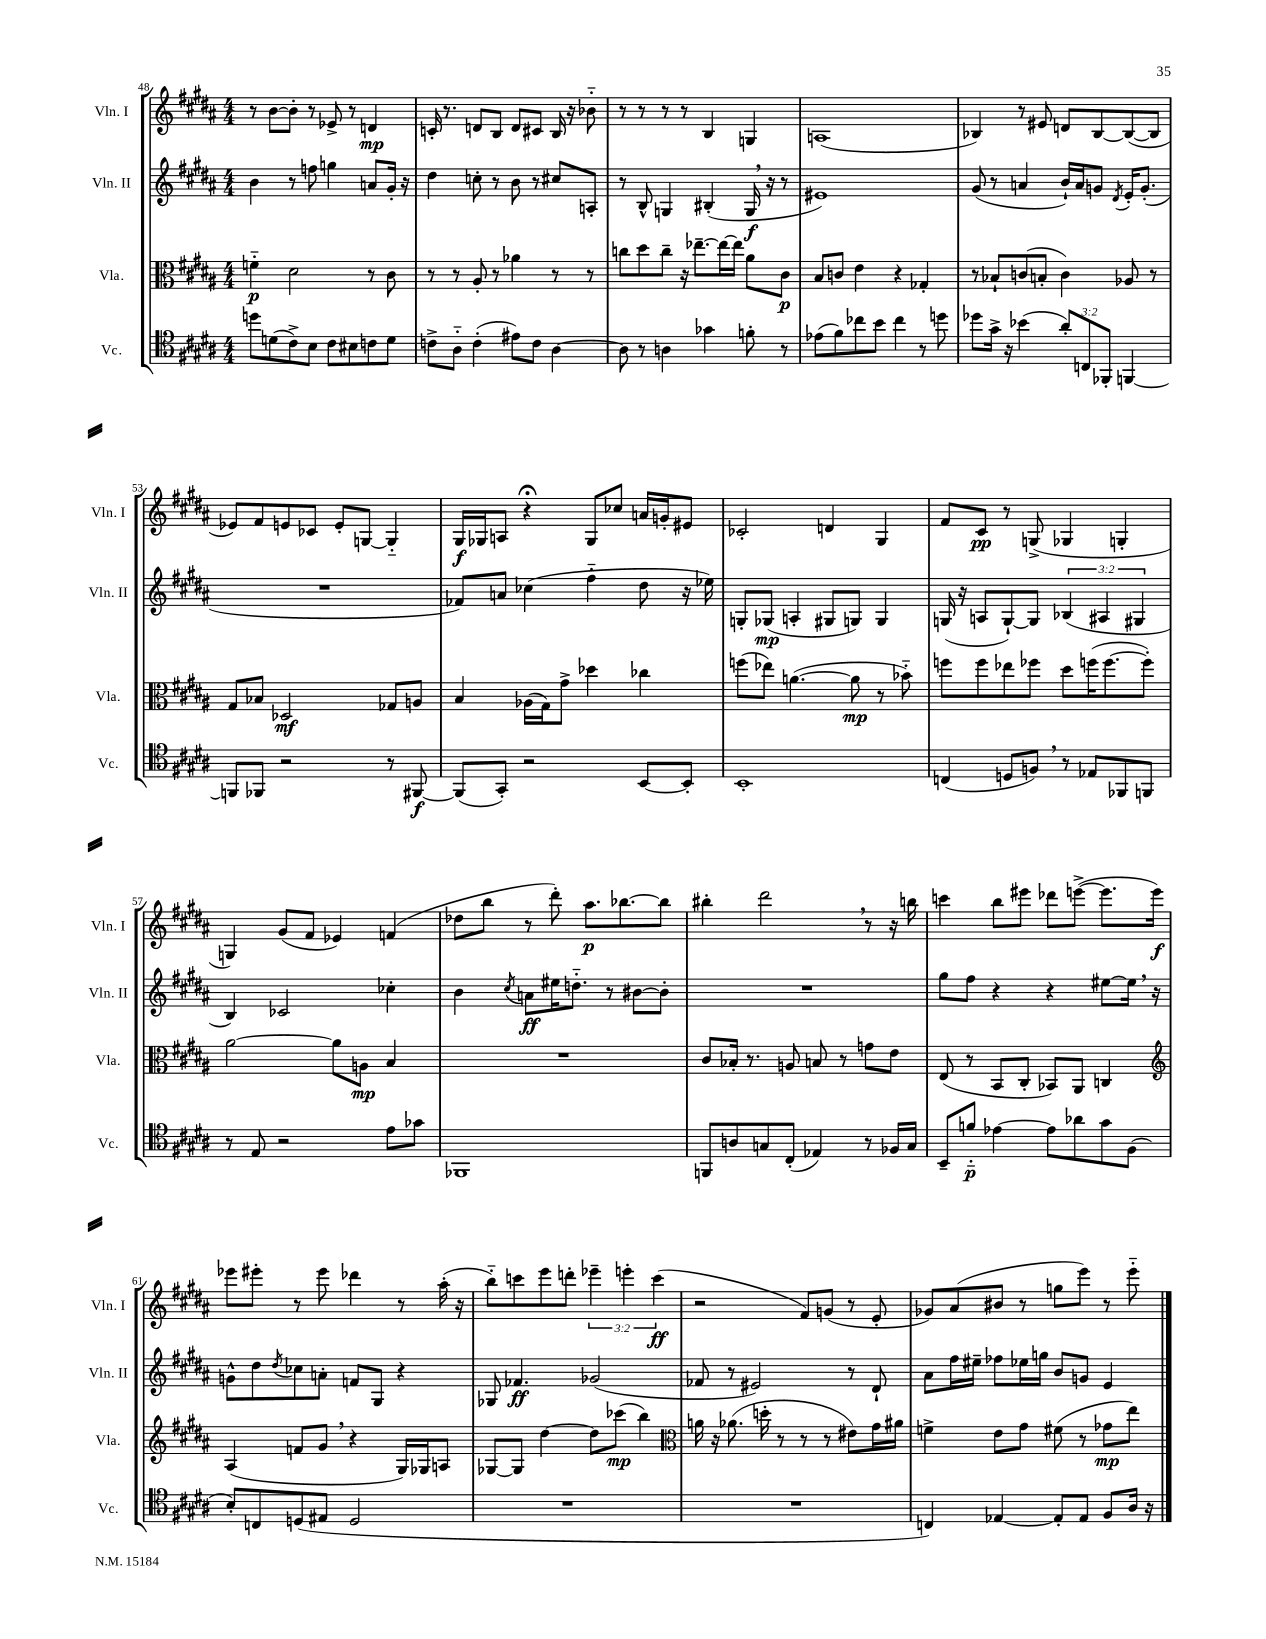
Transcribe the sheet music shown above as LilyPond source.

<<
\new StaffGroup <<
\new Staff = "s0" \with { instrumentName = "Vln. I" shortInstrumentName = "Vln. I" } {
    \clef treble \key b \major \numericTimeSignature \time 4/4 \override Staff.TupletNumber.text = #tuplet-number::calc-fraction-text
    r8 b'8~ b'8-. r8 ees'8-> r8 d'4\mp |
    c'16-. r8. d'8 b8 d'8 cis'8 b16 r16 bes'8-_ |
    r8 r8 r8 r8 b4 g4 |
    a1( |
    bes4) r8 eis'8 d'8 bes8~ bes8~( bes8 |
    ees'8) fis'8 e'8 ces'8 e'8-. g8~ g4-_ |
    gis16\f ges16 a8 r4\fermata ges8 ces''8 a'16 g'16-. eis'8 |
    ces'2-. d'4 gis4 |
    fis'8 cis'8\pp r8 g8->( ges4 g4-. |
    g4) gis'8( fis'8 ees'4) f'4( |
    des''8 b''8 r8 dis'''8-.) ais''8.\p bes''8.~ bes''8 |
    bis''4-. dis'''2 \breathe r8 r16 b''16 |
    c'''4 b''8 eis'''8 des'''8 e'''8~->( e'''8. e'''16\f) |
    ees'''8 eis'''8-. r8 eis'''8 des'''4 r8 ais''16-.( r16 |
    b''8-_) c'''8 e'''8 d'''8-. \tuplet 3/2 { ees'''4-- e'''4-. c'''4\ff( } |
    r2 fis'8) g'8( r8 e'8-. |
    ges'8) ais'8( bis'8 r8 g''8 e'''8) r8 e'''8-_ \bar "|." |
}
\new Staff = "s1" \with { instrumentName = "Vln. II" shortInstrumentName = "Vln. II" } {
    \clef treble \key b \major \numericTimeSignature \time 4/4 \override Staff.TupletNumber.text = #tuplet-number::calc-fraction-text
    b'4 r8 f''8 g''4 a'8 gis'16-. r16 |
    dis''4 c''8-. r8 b'8 r8 cis''8 a8-. |
    r8 b8-^ g4 bis4-.( g16\f \breathe r16 r8 |
    eis'1) |
    gis'8( r8 a'4 b'16-!) a'16 g'8 \acciaccatura { dis'8 } e'16-. g'8.-.( |
    R1 |
    fes'8) a'8 ces''4( fis''4-_ dis''8 r16 ees''16) |
    g8-. ges8\mp( a4-. gis8 g8) g4 |
    g16( r16 a8 g8~-!) g8 \tuplet 3/2 { bes4( ais4 gis4 } |
    b4) ces'2 ces''4-. |
    b'4 \acciaccatura { cis''8 } a'8\ff eis''16 d''8.-_ r8 bis'8~ bis'8-. |
    R1 |
    gis''8 fis''8 r4 r4 eis''8~ eis''16 \breathe r16 |
    g'8-^ dis''8 \acciaccatura { dis''8 } ces''8 a'8-. f'8 gis8 r4 |
    ges8 fes'4.\ff ges'2( |
    fes'8 r8 eis'2) r8 dis'8-! |
    ais'8 fis''16 eis''16-- fes''8 ees''16 g''16 b'8 g'8 e'4 \bar "|." |
}
\new Staff = "s2" \with { instrumentName = "Vla." shortInstrumentName = "Vla." } {
    \clef alto \key b \major \numericTimeSignature \time 4/4
    f'4-_\p dis'2 r8 cis'8 |
    r8 r8 ais8-. r8 aes'4 r8 r8 |
    c''8 dis''8 c''8-- r16 ees''8.~-- ees''16~ ees''16 ais'8 cis'8\p |
    b8 c'8 e'4 r4 ges4-. |
    r8 bes8-! c'8( b8-. c'4) aes8 r8 |
    gis8 bes8 des2\mf ges8 a8 |
    b4 aes16( gis16) gis'8-> des''4 ces''4 |
    f''8( ees''8) a'4.~( a'8\mp r8 bes'8-_) |
    f''8 f''8 ees''8 fes''8 dis''8 f''16( f''8.~ f''8-.) |
    ais'2~ ais'8 a8\mp b4 |
    R1 |
    cis'8 bes16-. r8. a8 b8 r8 g'8 e'8 |
    e8( r8 b,8 cis8-. bes,8) ais,8 c4 |
    \clef treble ais4( f'8 gis'8 \breathe r4 gis16) ges16 a8 |
    ges8~ ges8 dis''4~ dis''8 ces'''8\mp( b''4) |
    \clef alto a'16 r16 aes'8.( d''16-. r8 r8 r8 eis'8) gis'16 ais'16 |
    f'4-> e'8 gis'8 fis'8( r8 ges'8\mp e''8) \bar "|." |
}
\new Staff = "s3" \with { instrumentName = "Vc." shortInstrumentName = "Vc." } {
    \clef tenor \key b \major \numericTimeSignature \time 4/4 \override Staff.TupletNumber.text = #tuplet-number::calc-fraction-text
    d''8 d'8( cis'8->) b8 cis'8 bis8 c'8 d'8 |
    c'8-> ais8-_ c'4-.( eis'8) c'8 ais4~ |
    ais8 r8 a4 ges'4 f'8-. r8 |
    ees'8( fis'8) ces''8 b'8 ces''4 r8 d''8 |
    des''8 gis'16-> r16 bes'4( \tuplet 3/2 { ais'8-.) c8 fes,8-. } f,4~ |
    f,8 fes,8 r2 r8 fis,8~\f |
    fis,8( gis,8-.) r2 b,8~ b,8-. |
    b,1-. |
    c4( d8 f8) \breathe r8 ees8 fes,8 f,8 |
    r8 e8 r2 e'8 ges'8 |
    fes,1 |
    f,8 a8 g8 cis8-.( ees4) r8 fes16 g16 |
    b,8-- f'8-_\p ees'4~ ees'8 aes'8 gis'8 fis8( |
    b8-.) c8 d8( eis8 d2 |
    R1 |
    R1 |
    c4) ees4~ ees8-. ees8 fis8 ais16 r16 \bar "|." |
}
>>
>>
\layout { \context { \Score currentBarNumber = #48 } }
